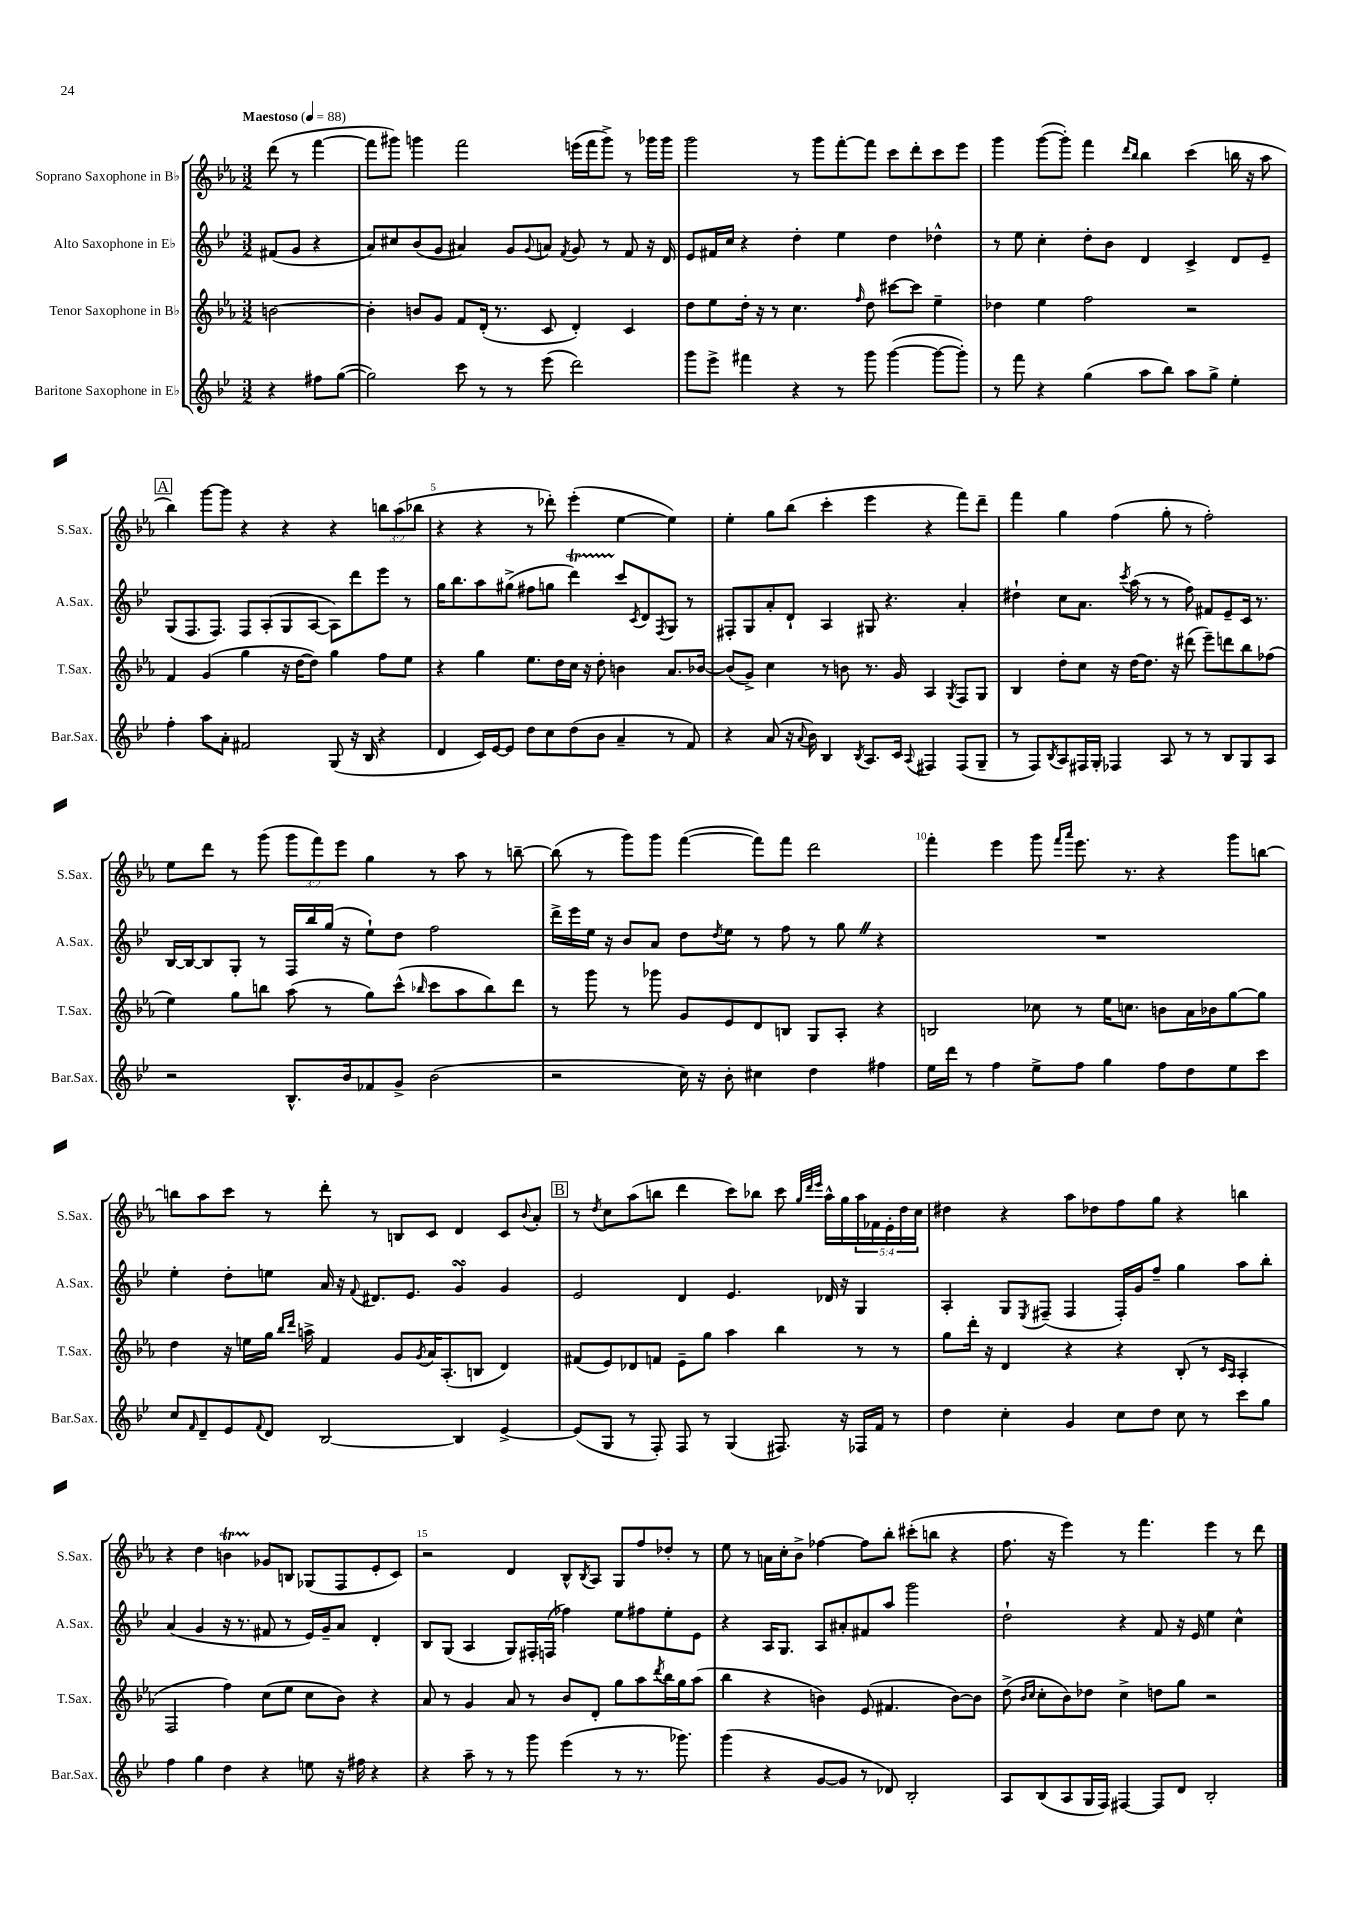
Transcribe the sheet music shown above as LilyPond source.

<<
\new StaffGroup <<
\new Staff = "s0" \with { instrumentName = "Soprano Saxophone in Bb" shortInstrumentName = "S.Sax." } {
    \clef treble \key ees \major \numericTimeSignature \time 3/2 \override Staff.TupletNumber.text = #tuplet-number::calc-fraction-text \partial 2 \tempo "Maestoso" 4 = 88
    d'''8( r8 f'''4~ |
    f'''8 gis'''8) g'''4 f'''2 e'''16( f'''16 g'''8->) r8 ges'''16 ges'''16 |
    g'''2 r8 g'''8 f'''8~-. f'''8 c'''8 d'''8-. c'''8 ees'''8 |
    g'''4 g'''8~( g'''8-.) f'''4 \grace { d'''16 bes''16 } bes''4 c'''4( b''16 r16 aes''8 |
    \mark \markup { \box "A" } bes''4) g'''8~ g'''8 r4 r4 r4 \tuplet 3/2 { b''8 aes''8( bes''8 } |
    r4 r4 r8 des'''8-.) ees'''4-.( ees''4~ ees''4) |
    ees''4-. g''8 bes''8( c'''4-. ees'''4 r4 f'''8) d'''8-- |
    f'''4 g''4 f''4( g''8-. r8 f''2-.) |
    ees''8 d'''8 r8 g'''8( \tuplet 3/2 { g'''8 f'''8) ees'''8 } g''4 r8 aes''8 r8 b''8~-- |
    b''8( r8 g'''8) g'''8 f'''4~( f'''8) f'''8 d'''2 |
    f'''4-. ees'''4 g'''8 \grace { f'''16 aes'''16 } ees'''8. r8. r4 g'''8 b''8~ |
    b''8 aes''8 c'''8 r8 d'''8-. r8 b8 c'8 d'4 c'8 \appoggiatura { bes'8 } aes'8-. |
    \mark \markup { \box "B" } r8 \acciaccatura { d''8 } c''8 aes''8( b''8 d'''4 c'''8) bes''8 c'''8 \grace { g''32 d'''32 ees'''32 } aes''16-^ g''16 \tuplet 5/4 { aes''16 fes'16 ees'16-. d''16 c''16 } |
    dis''4 r4 aes''8 des''8 f''8 g''8 r4 b''4 |
    r4 d''4 b'4\startTrillSpan ges'8\stopTrillSpan b8 ges8( f8 ees'8-. c'8) |
    r2 d'4 bes8-^ \acciaccatura { bes8 } aes8 g8 f''8 des''8-. r8 |
    ees''8 r8 a'16 c''16-. bes'8-> fes''4~ fes''8 bes''8-. cis'''8-.( b''8 r4 |
    f''8. r16 ees'''4) r8 f'''4. ees'''4 r8 d'''8 \bar "|." |
}
\new Staff = "s1" \with { instrumentName = "Alto Saxophone in Eb" shortInstrumentName = "A.Sax." } {
    \clef treble \key bes \major \numericTimeSignature \time 3/2 \partial 2
    fis'8( g'8 r4 |
    a'8) cis''8 bes'8( g'8 ais'4) g'8 \appoggiatura { g'8 } a'8 \acciaccatura { f'8 } g'8 r8 f'8 r16 d'16 |
    ees'8 fis'16 c''16 r4 d''4-. ees''4 d''4 des''4-^ |
    r8 ees''8 c''4-. d''8-. bes'8 d'4 c'4-> d'8 ees'8-- |
    \mark \markup { \box "A" } g8( f8. f8.) f8 a8-.( g8 a8~ a8) d'''8 ees'''8 r8 |
    g''16 bes''8. a''8 gis''8->( fis''8 g''8 d'''4\startTrillSpan) c'''8\stopTrillSpan \acciaccatura { c'8 } d'8 \acciaccatura { f8 } g8 r8 |
    fis8-. g8 a'8-. d'8-! a4 gis8 r4. a'4-. |
    dis''4-! c''8 a'8. \acciaccatura { c'''8 } a''16( r8 r8 f''8) fis'8 ees'8-- c'16 r8. |
    bes16~ bes16~ bes8 g8-. r8 f16 bes''16 g''16( r16 ees''8-!) d''8 f''2 |
    d'''16-> ees'''16 ees''16 r16 bes'8 a'8 d''8 \acciaccatura { d''8 } ees''8 r8 f''8 r8 g''8 \once \override BreathingSign.text = \markup { \musicglyph "scripts.caesura.straight" } \breathe r4 |
    R1. |
    ees''4-. d''8-. e''8 a'16 r16 \appoggiatura { f'8 } dis'8. ees'8. g'4\turn g'4 |
    \mark \markup { \box "B" } ees'2 d'4 ees'4. des'16 r16 g4 |
    a4-. g8 \acciaccatura { ees8 } fis8--( fis4 fis16-.) g'16 f''8-- g''4 a''8 bes''8-. |
    a'4( g'4 r16 r8. fis'8 r8 ees'16) g'16-- a'8 d'4-. |
    bes8 g8( a4 g8) fis16-. f16( fes''4) ees''8 fis''8 ees''8-. ees'8 |
    r4 a16 g8. a8 ais'8-. fis'8 a''8 g'''2 |
    d''2-! r4 f'8 r16 ees'16 ees''4 c''4-^ \bar "|." |
}
\new Staff = "s2" \with { instrumentName = "Tenor Saxophone in Bb" shortInstrumentName = "T.Sax." } {
    \clef treble \key ees \major \numericTimeSignature \time 3/2 \partial 2
    b'2~ |
    b'4-. b'8 g'8 f'8 d'16-.( r8. c'8 d'4-.) c'4 |
    d''8 ees''8 d''16-. r16 r8 c''4. \grace { f''16 } d''8 cis'''8~ cis'''8 ees''4-- |
    des''4 ees''4 f''2 r2 |
    \mark \markup { \box "A" } f'4 g'4( g''4 r16 d''16~ d''8) g''4 f''8 ees''8 |
    r4 g''4 ees''8. d''16 c''16 r16 d''8-. b'4 aes'8. bes'16~ |
    bes'8( g'8->) c''4 r8 b'8 r8. g'16 aes4 \acciaccatura { g8 } f8 g8 |
    bes4 d''8-. c''8 r16 d''16~ d''8. r16 dis'''8( ees'''8--) d'''8 bes''8 fes''8( |
    ees''4) g''8 b''8 aes''8( r8 g''8) c'''8-^( \grace { bes''16 } c'''8 aes''8 bes''8) d'''8 |
    r8 g'''8 r8 ges'''8 g'8 ees'8 d'8 b8 g8 aes8-. r4 |
    b2 ces''8 r8 ees''16 c''8. b'8 aes'16 bes'16 g''8~ g''8 |
    d''4 r16 e''16 g''16 \grace { bes''16 d'''16 } a''16-> f'4 g'8 \acciaccatura { g'8 } aes'16 aes8.-.( b8 d'4) |
    \mark \markup { \box "B" } fis'8( ees'8) des'8 f'8 ees'8-- g''8 aes''4 bes''4 r8 r8 |
    g''8 d'''16-. r16 d'4 r4 r4 bes8-.( r8 \grace { c'16 aes16 } aes4-. |
    f2 f''4) c''8( ees''8 c''8 bes'8) r4 |
    aes'8 r8 g'4 aes'8 r8 bes'8 d'8-. g''8 aes''8 \acciaccatura { d'''8 } bes''16 g''16 aes''8( |
    bes''4 r4 b'4) ees'8( fis'4. b'8~) b'8 |
    d''8->( \grace { bes'16 c''16 } c''8-. bes'8) des''8 c''4-> d''8 g''8 r2 \bar "|." |
}
\new Staff = "s3" \with { instrumentName = "Baritone Saxophone in Eb" shortInstrumentName = "Bar.Sax." } {
    \clef treble \key bes \major \numericTimeSignature \time 3/2 \partial 2
    r4 fis''8 g''8~( |
    g''2) c'''8 r8 r8 ees'''8( d'''2) |
    g'''8 ees'''8-> fis'''4 r4 r8 g'''8 g'''4~( g'''8~ g'''8-.) |
    r8 f'''8 r4 g''4( a''8 bes''8) a''8 g''8-> ees''4-. |
    \mark \markup { \box "A" } f''4-. a''8 a'8-. fis'2 g8( r16 bes16 r4 |
    d'4 c'16) ees'16~ ees'8 d''8 c''8 d''8( bes'8 a'4-- r8 f'8) |
    r4 a'8( r16 \appoggiatura { a'8 } bes'16) bes4 \acciaccatura { bes8 } a8. c'16 \appoggiatura { a8 } fis4 fis8( g8-- |
    r8 f8) \acciaccatura { bes8 } a8 fis16 g16-. fes4 a8 r8 r8 bes8 g8 a8 |
    r2 bes8.-^ bes'16 fes'8 g'8-> bes'2( |
    r2 c''16) r16 bes'8-. cis''4 d''4 fis''4 |
    ees''16 d'''16 r8 f''4 ees''8-> f''8 g''4 f''8 d''8 ees''8 c'''8 |
    c''8 \grace { f'16 } d'8-- ees'8 \appoggiatura { f'8 } d'8 bes2~ bes4 ees'4~-> |
    \mark \markup { \box "B" } ees'8( g8 r8 f8-.) f8 r8 g4( fis8.) r16 fes16 f'16 r8 |
    d''4 c''4-. g'4 c''8 d''8 c''8 r8 c'''8 g''8 |
    f''4 g''4 d''4 r4 e''8 r16 fis''16 r4 |
    r4 a''8-- r8 r8 g'''8 ees'''4( r8 r8. ges'''8.) |
    g'''4( r4 g'8~ g'8 r8 des'8) bes2-. |
    a8 bes8( a8 g16 f16) fis4~ fis8 d'8 bes2-. \bar "|." |
}
>>
>>
\layout { \context { \Score \override BarNumber.break-visibility = ##(#f #t #t) barNumberVisibility = #(every-nth-bar-number-visible 5) } }
